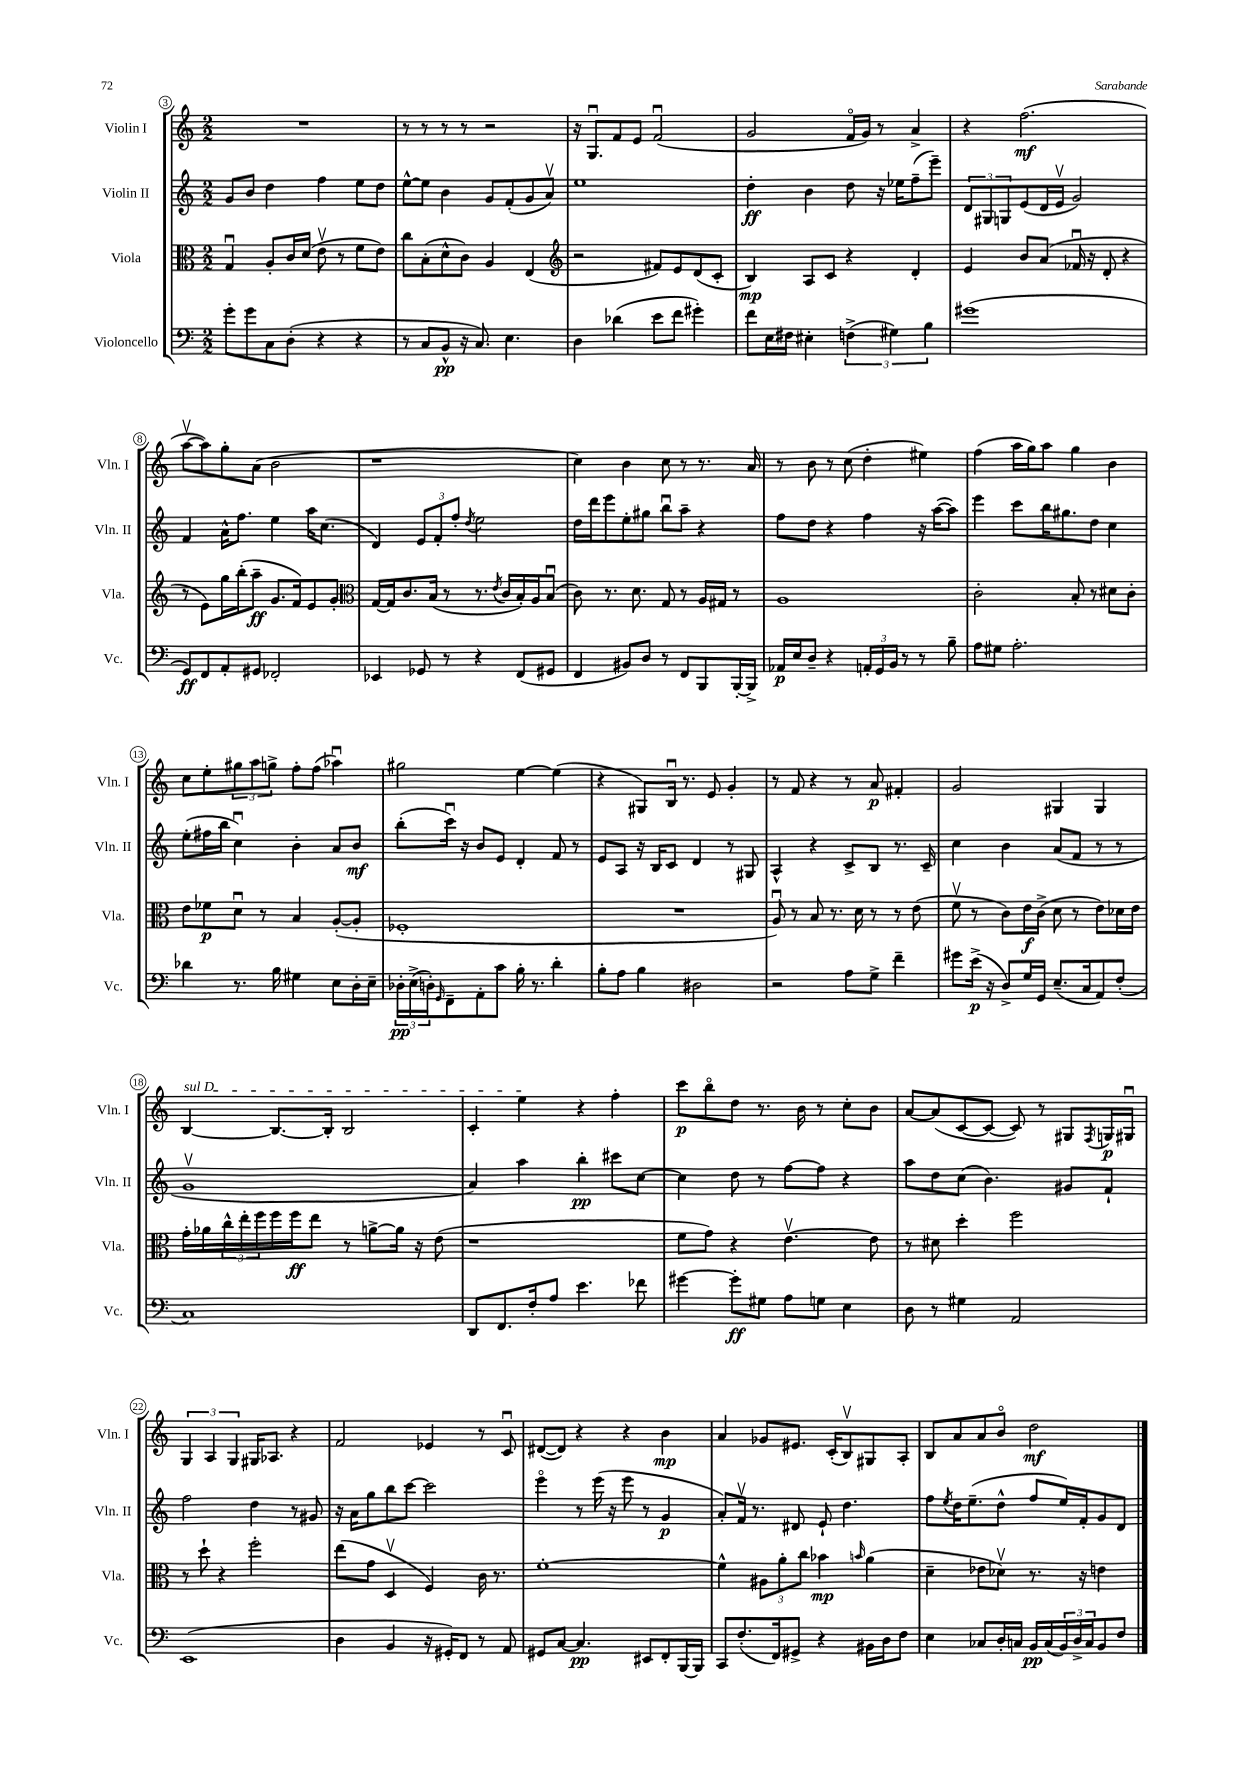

**kern	**kern	**kern	**kern
*staff4	*staff3	*staff2	*staff1
*clefF4	*clefC3	*clefG2	*clefG2
*k[]	*k[]	*k[]	*k[]
*M2/2	*M2/2	*M2/2	*M2/2
8g'\L	4Gu/	8g/L	1r
8g\	.	8b/J	.
8C\	8A'/L	4dd\	.
(8D'\J	16c/L	.	.
.	(16d/JJ	.	.
4r	8ev\	4ff\	.
.	8r	.	.
4r	8f\L	8ee\L	.
.	8e\J)	8dd\J	.
=	=	=	=
8r	8cc\L	[8ee^^\L	8r
8C/L	(8B'\	8ee\]J	8r
8BB^^/J	8d^^\	4b\	8r
16r	8c\J)	.	8r
8.C/)	.	.	.
.	4A/	8g/L	2r
4.E\	.	(8f'/	.
.	(4E/	8g/	.
.	.	8av/J)	.
=	=	=	=
*	*clefG2	*	*
4D\	2r	1ee	16r
.	.	.	8.Gu/L
(4d-\	.	.	8f/
.	.	.	8e/J
8e\L	8f#/L)	.	(2fu/
8f\J	8e/	.	.
4g#'\)	(8d/	.	.
.	8c'/J	.	.
=	=	=	=
8f\L	4B/)	4dd'\	2g/
16E\L	.	.	.
16F#\JJ	.	.	.
4E#'\	8A/L	4b\	.
.	8c/J	.	.
(6F^\	4r	8dd\	16fo/LL
.	.	.	16g/JJ)
.	.	16r	8r
6G#\)	.	.	.
.	.	16ee-\LK	.
.	4d'/	(8ff~\	4a^/
6B\	.	.	.
.	.	8eee~\J)	.
=	=	=	=
(1g#	4e/	12d/L	4r
.	.	12G#/	.
.	.	12G/	.
.	8b/L	(8e/	(2.ff\
.	(8a/J	16d/L	.
.	.	16ev/JJ	.
.	16f-u/	2g/)	.
.	16r	.	.
.	8d'/	.	.
.	4r	.	.
=	=	=	=
8GG/L)	8r	4f/	[8aav\L
8FF/	8e\L)	.	8aa\])
8AA'/	16gg\L	16a^^\LK	8gg'\
.	(16bb'\J	8.ff\J	.
8GG#/J	8aa~\J	.	(8a\J
2FF-'/	8.g/L	4ee\	2b\
.	16f/k)	.	.
.	8e/	16aa\LK	.
.	.	(8.cc\J	.
.	8g'/J	.	.
=	=	=	=
*	*clefC3	*	*
4EE-/	[16G/LL	4d/)	1r
.	16G/]J	.	.
.	8.c/	.	.
8GG-/	.	12e/L	.
.	(16B/Jk	.	.
.	.	12f'/	.
8r	8r	.	.
.	.	12ff'/J	.
.	.	8qdd/	.
4r	8.r	2ee\	.
.	8qe/	.	.
.	16c/LL	.	.
(8FF/L	16B'/)	.	.
.	16A/J	.	.
8GG#/J	(8Bu/J	.	.
=	=	=	=
4FF/	8c\)	16dd\LL	4cc\)
.	.	16ddd\J	.
.	8.r	8eee\	.
8BB#/L)	.	8ee'\	4b\
.	8.d\	.	.
8D/J	.	8gg#\J	.
8r	8G/	8bbu\L	8cc\
8FF/L	8r	8aa~\J	8r
8BBB/	16A/LL	4r	8.r
.	16G#/JJ	.	.
[16BBB'/L	8r	.	.
16BBB^/]JJ	.	.	16a/
=	=	=	=
16AA-/LL	1A	8ff\L	8r
16E/J	.	.	.
8D~/J	.	8dd\J	8b\
4r	.	4r	8r
.	.	.	(8cc\
24AA'/LL	.	4ff\	4dd'\
24GG/	.	.	.
24BB/JJ	.	.	.
8r	.	.	.
8r	.	16r	4ee#\)
.	.	([16aa\LK	.
8B~\	.	8aa\]J)	.
=	=	=	=
8A\L	2c'\	4eee\	(4ff\
8G#\J	.	.	.
2.A'\	.	8ccc\L	16aa\LL
.	.	.	16gg\J)
.	.	16bb\K	8aa\J
.	.	8.gg#\	.
.	8B'/	.	4gg\
.	8r	8dd\J	.
.	8d#\L	4cc\	4b\
.	8c'\J	.	.
=	=	=	=
4d-\	8e\L	(8ee'\L	8cc\L
.	8f-\	16ff#\L	8ee'\
.	.	16bb\JJ	.
8.r	8du\J	4ccu\)	12gg#\
.	.	.	12aa\
.	8r	.	.
.	.	.	12gg^\J
16B\	.	.	.
4G#\	4B/	4b'\	8ff'\L
.	.	.	(8ff\J
8E\L	([8A'/L	8a/L	4aa-u\)
16D'\L	8A'/]J	8b/J	.
16E~\JJ	.	.	.
=	=	=	=
24D-'\LL	1F-'	(8bb'\L	2gg#\
(24E^\	.	.	.
24D'\J)	.	.	.
16qqGG/	.	.	.
8FF~\	.	16cccu\Jk)	.
.	.	16r	.
8AA'\	.	8b/L	.
8c\J	.	8e/J	.
16B'\	.	4d'/	[4ee\
8.r	.	.	.
4d'\	.	8f/	(4ee\]
.	.	8r	.
=	=	=	=
8B'\L	1r	8e/L	4r
8A\J	.	8A/J	.
4B\	.	16r	8G#/L)
.	.	16B/LK	.
.	.	8c/J	16Bu/Jk
.	.	.	8.r
2D#\	.	4d/	.
.	.	.	8e/
.	.	8r	4g'/
.	.	8G#/	.
=	=	=	=
2r	8Au/)	4A^^/	8r
.	8r	.	8f/
.	8B/	4r	4r
.	8.r	.	.
8A\L	.	8c^/L	8r
.	16d\	.	.
8G^\J	8r	8B/J	8a/
4f~\	8r	8.r	4f#'/
.	(8e\	.	.
.	.	16c~/	.
=	=	=	=
8g#\L	8fv\	4cc\	2g/
(16e^\Jk	8r	.	.
16r	.	.	.
8D^/L)	8c\L)	4b\	.
16G/L	16e\L	.	.
16GG/JJ	(16c^\JJ	.	.
(8.E~/L	8d\	(8a/L	4G#/
.	8r	8f/J	.
16C/k	.	.	.
8AA/)	8e\L)	8r	4G#/
(8F'/J	16d-\L	8r	.
.	16e\JJ	.	.
=	=	=	=
1C)	16g'\LL	1gv	[4B/
.	16a-\	.	.
.	24cc^^\	.	.
.	24ee'\	.	.
.	24ff\	.	.
.	16ff\	.	8.B/_L
.	16ff\J	.	.
.	8ee\J	.	.
.	.	.	16B'/]Jk
.	8r	.	2B/
.	[8a^\L	.	.
.	16a\]Jk	.	.
.	16r	.	.
.	(8e\	.	.
=	=	=	=
8DD/L	1r	4a/)	4c'/
8.FF/	.	.	.
.	.	4aa\	4ee\
16F'/k	.	.	.
8A/J	.	.	.
4.e\	.	4bb'\	4r
.	.	8ccc#\L	4ff'\
8f-\	.	[8cc\J	.
=	=	=	=
[4g#\	8f\L	4cc\]	8ccc\L
.	8g\J)	.	8bbo\
8g#'\]L	4r	8dd\	8dd\J
8G#\J	.	8r	8.r
8A\L	[4.ev\	[8ff\L	.
.	.	.	16b\
8G\J	.	8ff\]J	8r
4E\	.	4r	8cc'\L
.	8e\]	.	8b\J
=	=	=	=
8D\	8r	8aa\L	[8a/L
8r	8d#\	8dd\	(8a/]
4G#\	4dd'\	(8cc\J	[8c/
.	.	4.b\)	8c/_J
2AA/	2ff\	.	8c/])
.	.	.	8r
.	.	8g#/L	8G#/L
.	.	.	8qF/
.	.	8f`/J	16G/L
.	.	.	16G#u/JJ
=	=	=	=
(1EE	8r	2ff\	6G/
.	8dd`\	.	.
.	.	.	6A/
.	4r	.	.
.	.	.	6G/
.	2ff'\	4dd\	16G#/LK
.	.	.	8.A-/J
.	.	8r	4r
.	.	8g#/	.
=	=	=	=
4D\	(8ee\L	16r	2f/
.	.	16a\LK	.
.	8g\J	8gg\	.
4BB/	4Dv/	8bb\	.
.	.	[8ccc\J	.
16r	4F/)	2ccc\]	4e-/
16GG#'/LK)	.	.	.
8FF/J	.	.	.
8r	16c\	.	8r
.	8.r	.	.
8AA/	.	.	8cu/
=	=	=	=
8GG#/L	[1f'	4eeeo\	([8d#/L
[8C/J	.	.	8d#/]J)
4.C/]	.	8r	4r
.	.	(16eee\	.
.	.	16r	.
.	.	8eee\	4r
8EE#/L	.	8r	.
8FF'/	.	4g/	4b\
[16BBB/L	.	.	.
16BBB/]JJ	.	.	.
=	=	=	=
8CC/L	4f^^\]	8a'/L)	4a/
(8.F'/	.	16fv/Jk	.
.	.	8.r	.
.	12A#\L	.	8g-/L
16FF/k)	.	.	.
.	12a'\	.	.
8GG#^/J	.	8d#/	8.e#/J
.	12cc\J	.	.
4r	4b-\	8e`/	.
.	.	.	(16c'/LK
.	.	4.dd\	8Bv/)
.	16qqb/	.	.
16BB#\LL	(4a\	.	8G#/
16D\J	.	.	.
8F\J	.	.	8A'/J
=	=	=	=
4E\	4d~\	8ff\L	8B/L
.	.	8qee/	.
.	.	16dd\K	8a/
.	.	(8.ee~\	.
8C-/L	8e-\L	.	8a/
16D'/L	8d-v\J)	8dd^^\J	8bo/J
16C/JJ	.	.	.
16BB/LL	8.r	8ff/L	2dd\
(16C/	.	.	.
24BB/)	.	16ee/L)	.
24D^/	.	.	.
.	16r	16f'/J	.
24C/J	.	.	.
8BB/	4e\	8g/	.
8F/J	.	8d/J	.
==	==	==	==
*-	*-	*-	*-
